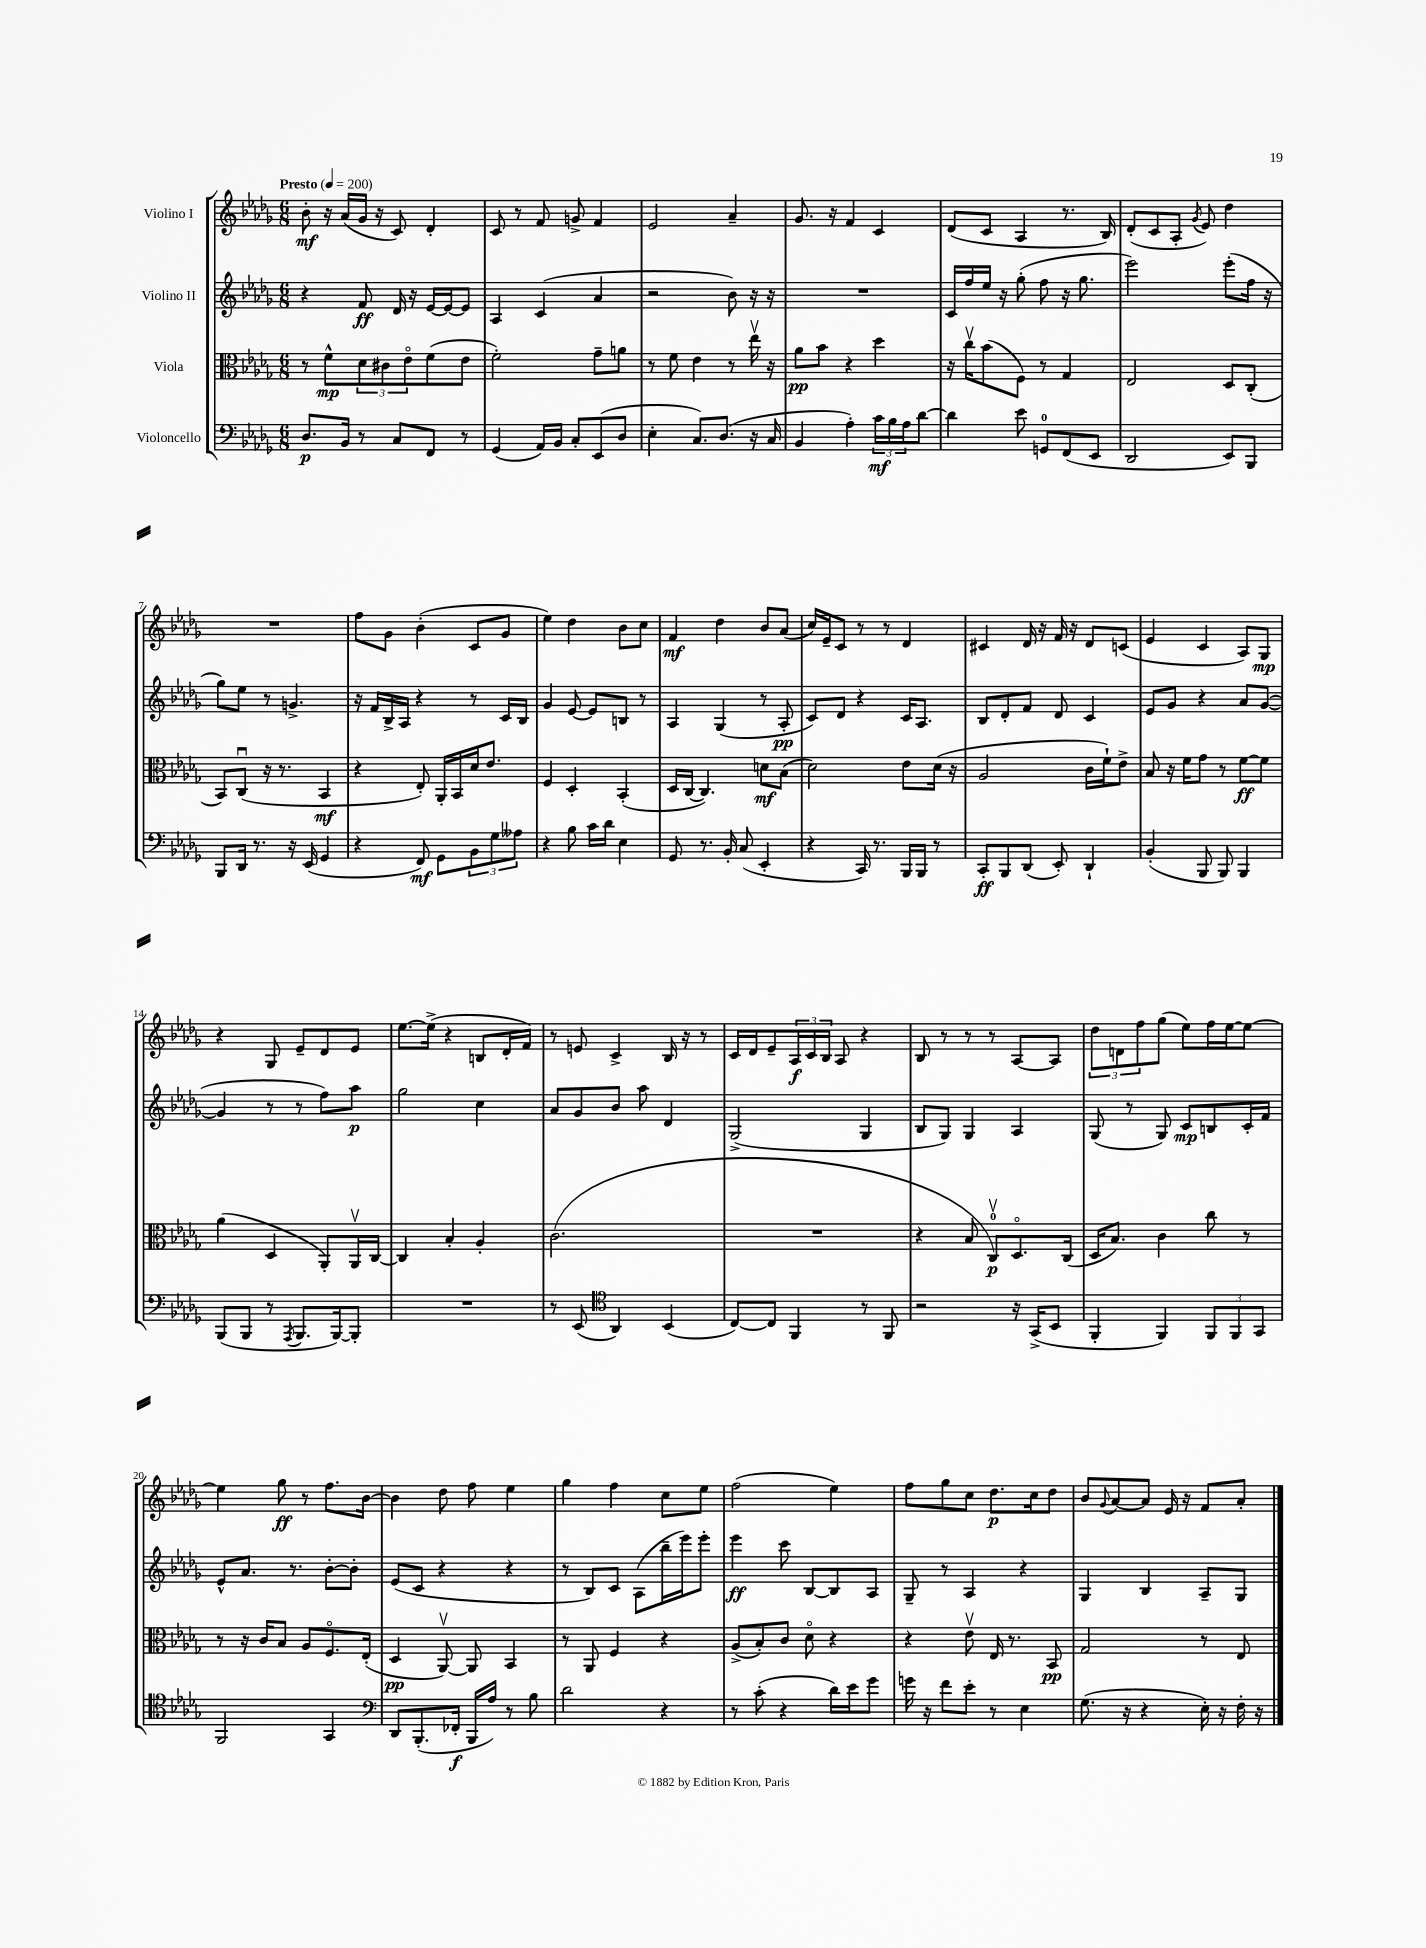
<<
\new StaffGroup <<
\new Staff = "s0" \with { instrumentName = "Violino I" } {
    \clef treble \key des \major \numericTimeSignature \time 6/8 \tempo "Presto" 4 = 200
    bes'8-.\mf r16 aes'16( ges'16 r16 c'8) des'4-. |
    c'8 r8 f'8 g'8-> f'4 |
    ees'2 aes'4-- |
    ges'8. r16 f'4 c'4 |
    des'8( c'8 aes4 r8. bes16) |
    des'8-.( c'8 aes8-. \acciaccatura { ges'8 } ees'8) des''4 |
    R2. |
    f''8 ges'8 bes'4-.( c'8 ges'8 |
    ees''4) des''4 bes'8 c''8 |
    f'4\mf des''4 bes'8 aes'8( |
    c''16) ees'16-- c'8 r8 r8 des'4 |
    cis'4 des'16 r16 f'16 r16 des'8 c'8( |
    ees'4 c'4 aes8) ges8\mp |
    r4 ges8 ees'8-- des'8 ees'8 |
    ees''8.~ ees''16->( r4 b8 des'16-. f'16) |
    r8 e'8 c'4-> bes16 r16 r8 |
    c'16 des'16 ees'8-- \tuplet 3/2 { aes16\f c'16 bes16 } aes8 r4 |
    bes8 r8 r8 r8 aes8~ aes8 |
    \tuplet 3/2 { des''8 d'8 f''8 } ges''8( ees''8) f''16 ees''16~ ees''8~ |
    ees''4 ges''8\ff r8 f''8. bes'16~ |
    bes'4 des''8 f''8 ees''4 |
    ges''4 f''4 c''8 ees''8 |
    f''2( ees''4) |
    f''8 ges''8 c''8 des''8.\p c''16 des''8 |
    bes'8 \appoggiatura { ges'8 } aes'8~ aes'8 ees'16 r16 f'8 aes'8-. \bar "|." |
}
\new Staff = "s1" \with { instrumentName = "Violino II" } {
    \clef treble \key des \major \numericTimeSignature \time 6/8
    r4 f'8\ff des'16 r16 ees'16~ ees'16~ ees'8 |
    aes4 c'4( aes'4 |
    r2 bes'8) r16 r16 |
    R2. |
    c'16 f''16 ees''16 r16 ges''8-.( f''8 r16 ges''8. |
    ees'''2) ees'''8-.( f''16 r16 |
    ges''8) ees''8 r8 g'4.-> |
    r16 f'16 bes16-> aes16 r4 r8 c'16 bes16 |
    ges'4 ees'8~ ees'8 b8 r8 |
    aes4 ges4( r8 aes8-.\pp |
    c'8) des'8 r4 c'16 aes8. |
    bes8 des'8-. f'8 des'8 c'4 |
    ees'8 ges'8 r4 aes'8 ges'8~( |
    ges'4 r8 r8 f''8) aes''8\p |
    ges''2 c''4 |
    aes'8 ges'8 bes'8 aes''8 des'4 |
    ges2->( ges4 |
    bes8 ges8) ges4 aes4 |
    ges8( r8 ges8) c'8\mp b8 c'16-. f'16 |
    ees'8-^ aes'8. r8. bes'8~-. bes'8-. |
    ees'8( c'8 r4 r4 |
    r8 bes8) c'8 aes8( bes''16-- ees'''16) ees'''8-. |
    ees'''4\ff c'''8 bes8~ bes8 aes8 |
    ges8-- r8 aes4 r4 |
    ges4 bes4 aes8-- ges8 \bar "|." |
}
\new Staff = "s2" \with { instrumentName = "Viola" } {
    \clef alto \key des \major \numericTimeSignature \time 6/8
    r8 f'8-^\mp \tuplet 3/2 { des'8 cis'8 ees'8\flageolet } f'8( ees'8 |
    f'2-.) ges'8-- a'8 |
    r8 f'8 ees'4 r8 ees''16\upbow r16 |
    aes'8\pp bes'8 r4 des''4 |
    r16 c''16\upbow bes'8( f8) r8 ges4 |
    ees2 des8 c8-.( |
    bes,8) c8\downbow( r16 r8. bes,4\mf |
    r4 ees8-.) aes,16-. bes,16 des'16 ees'8. |
    f4 des4-. bes,4-.( |
    des16 c16~ c4.) d'8\mf bes8( |
    des'2) ees'8 des'16( r16 |
    aes2 c'16 f'16-!) ees'8-> |
    bes8 r16 f'16 ges'8 r8 f'8~\ff f'8 |
    aes'4( des4 aes,8-.) aes,16\upbow c16~ |
    c4 bes4-. aes4-. |
    c'2.( |
    R2. |
    r4 bes8 c8-0\upbow\p) des8.\flageolet c16( |
    des16 bes8.) c'4 c''8 r8 |
    r8 r16 c'16 bes8 aes8 f8.\flageolet ees16-.( |
    des4\pp aes,8~\upbow) aes,8 bes,4 |
    r8 aes,8 f4 r4 |
    aes8->( bes8-.) c'8 des'8\flageolet r4 |
    r4 ees'8\upbow ees16 r8. bes,8\pp |
    ges2 r8 ees8 \bar "|." |
}
\new Staff = "s3" \with { instrumentName = "Violoncello" } {
    \clef bass \key des \major \numericTimeSignature \time 6/8
    des8.\p bes,16 r8 c8 f,8 r8 |
    ges,4( aes,16) bes,16 c8-. ees,8( des8 |
    ees4-. c8.) des8.( r16 c16 |
    bes,4 aes4-.) \tuplet 3/2 { c'16\mf bes16 aes16 } des'8~ |
    des'4 ees'8 g,8-0 f,8( ees,8 |
    des,2 ees,8) bes,,8 |
    bes,,8 des,16 r8. r16 ees,16( ges,4 |
    r4 f,8\mf) ges,8 \tuplet 3/2 { bes,8 ges8 aeses8 } |
    r4 bes8 c'16 des'16 ees4 |
    ges,8 r8. bes,16-. c8( ees,4-. |
    r4 c,16) r8. bes,,16 bes,,16 r8 |
    c,8-.\ff bes,,8 des,8( ees,8-.) des,4-! |
    bes,4-.( bes,,8 bes,,8) bes,,4 |
    bes,,8( bes,,8 r8 \acciaccatura { aes,,8 } bes,,8. bes,,16~) bes,,8-. |
    R2. |
    r8 ees,8( \clef tenor aes,4) bes,4( |
    c8~) c8 f,4 r8 f,8 |
    r2 r16 ges,16->( bes,8 |
    f,4-. f,4) \tuplet 3/2 { f,8 f,8 ges,8 } |
    f,2 ges,4 |
    \clef bass des,8 bes,,8.-.( fes,16-.\f bes,,16 aes16) r8 bes8 |
    des'2 r4 |
    r8 c'8-.( r4 des'16) ees'16 ges'8 |
    g'16 r16 f'8 ees'8-. r8 ees4 |
    ges8.( r16 r4 ees16-.) r16 f16-. r16 \bar "|." |
}
>>
>>
